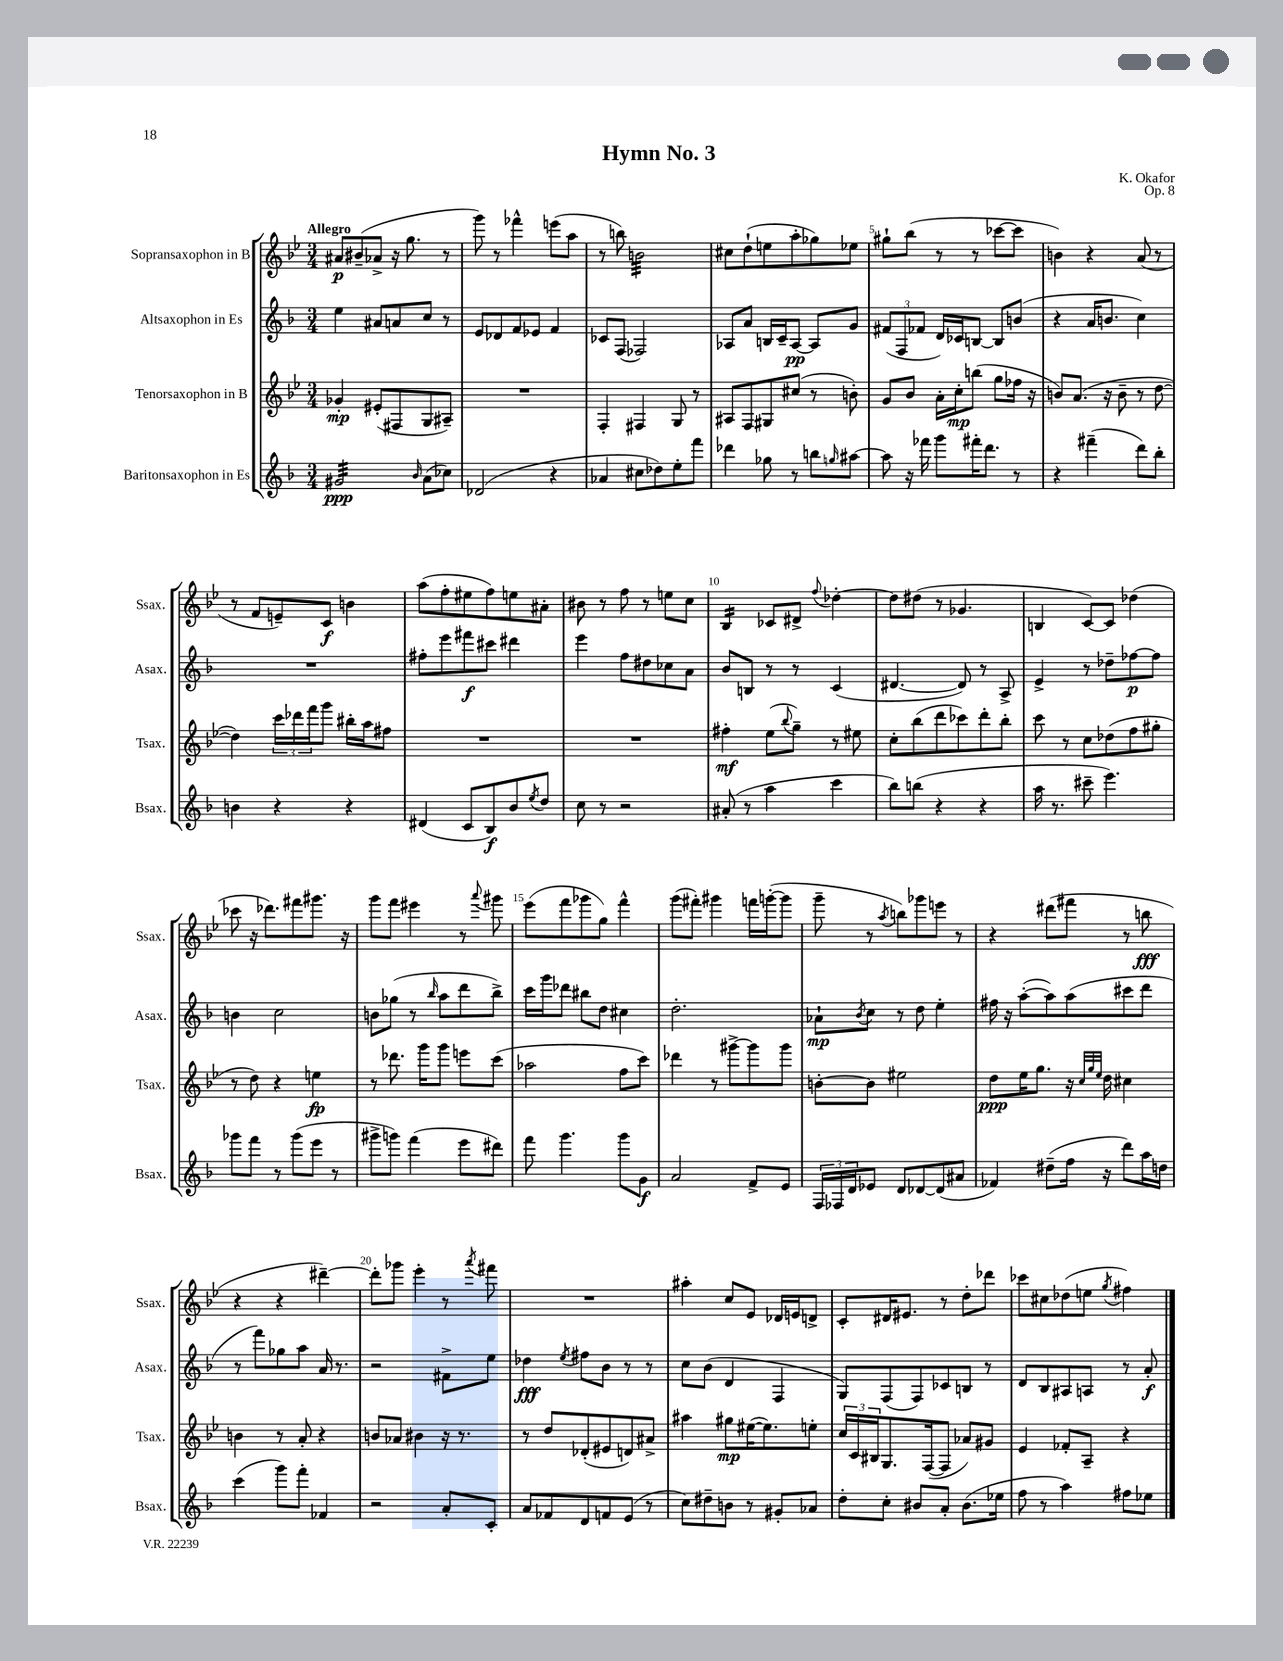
\header { title = "Hymn No. 3" composer = "K. Okafor" opus = "Op. 8" }
<<
\new StaffGroup <<
\new Staff = "s0" \with { instrumentName = "Sopransaxophon in B" shortInstrumentName = "Ssax." } {
    \clef treble \key bes \major \numericTimeSignature \time 3/4 \tempo "Allegro"
    ais'8\p bis'8--( aes'8-> r16 g''8. r8 |
    g'''8) r8 fes'''4-^ e'''8( a''8 |
    r8 b''8) b'2:32 |
    cis''8 d''8-!( e''8 a''8-. ges''8) ees''8 |
    gis''8-! bes''8( r8 r8 ces'''8~ ces'''8 |
    b'4) r4 a'8( r8 |
    r8 f'8 e'8--) c'8\f b'4 |
    a''8( f''8-. eis''8 f''8) e''8 ais'8-. |
    bis'8 r8 f''8 r8 e''8 c''8 |
    bes4:16 ces'8 dis'8-> \appoggiatura { f''8 } des''4~-. |
    des''8 dis''8( r8 ges'4. |
    b4 c'8~) c'8 des''4( |
    ces'''8 r16 des'''8.) fis'''8 gis'''8. r16 |
    g'''8 f'''8 eis'''4 r8 \appoggiatura { a'''8 } gis'''8 |
    ees'''8( f'''8 ges'''8 g''8) f'''4-^ |
    g'''8( fis'''8-.) gis'''4 f'''16 g'''16~-.( g'''8 |
    g'''8-- r8 \acciaccatura { a''8 } b''8) ges'''8 e'''8 r8 |
    r4 dis'''8( fis'''8 r8 b''8\fff |
    r4 r4 dis'''4~--) |
    dis'''8-. ges'''8 ees'''4-. r8 \acciaccatura { a'''8 } fis'''8 |
    R2. |
    ais''4-. c''8 ees'8 des'16 e'16 d'8-> |
    c'8-. dis'16 eis'8. r8 d''8-. des'''8 |
    ces'''8 cis''8 des''8( e''8 \acciaccatura { g''8 } fis''4) \bar "|." |
}
\new Staff = "s1" \with { instrumentName = "Altsaxophon in Es" shortInstrumentName = "Asax." } {
    \clef treble \key f \major \numericTimeSignature \time 3/4
    e''4 ais'8 a'8 c''8 r8 |
    e'8 des'8 f'8 ees'8 f'4 |
    ces'8 f8( fes2) |
    aes8 a'8 b16 c'16-- aes8~\pp aes8 g'8 |
    \tuplet 3/2 { fis'8( f8 fes'8 } d'16) ces'16 b8~ b8 b'8( |
    r4 a'16 b'8. c''4) |
    R2. |
    fis''8-. e'''8 fis'''8\f cis'''8 dis'''4 |
    e'''4 f''8 dis''8 ces''8 a'8 |
    bes'8 b8 r8 r8 c'4( |
    dis'4.~ dis'8) r8 a8-> |
    e'4-> r8 des''8-- fes''8~\p fes''8 |
    b'4 c''2 |
    b'8 ges''8( r8 \grace { bes''16 } a''8 d'''8 bes''8->) |
    c'''16 g'''16 des'''8 bis''8 d''8 cis''4 |
    d''2.-. |
    aes'8-!\mp \acciaccatura { bes'8 } c''8 r8 d''8 e''4-. |
    fis''16 r16 a''8~-.( a''8) a''8( cis'''8 d'''8 |
    r8 f'''8) ges''8 a''8 a'16 r8. |
    r2 fis'8-> e''8 |
    des''4\fff \acciaccatura { e''8 } fis''8 bes'8 r8 r8 |
    c''8 bes'8( d'4 f4 |
    g8) f8( f8) ces'8 b8 r8 |
    d'8 bes8 ais8 a8 r8 a'8-.\f \bar "|." |
}
\new Staff = "s2" \with { instrumentName = "Tenorsaxophon in B" shortInstrumentName = "Tsax." } {
    \clef treble \key bes \major \numericTimeSignature \time 3/4
    ges'4-.\mp eis'8-.( fis8 g8 ais8--) |
    R2. |
    f4-. fis4 g8 r8 |
    ais8 f8 gis8 cis''8( r8 b'8-.) |
    g'8 bes'8 a'16-. c''16-.\mp b''8( g''8 fes''16 r16 |
    b'8) a'8.( r16 b'8-- r8 d''8~ |
    d''4) \tuplet 3/2 { c'''16 des'''16 f'''16 } g'''8 bis''16-. a''16 fis''8 |
    R2. |
    R2. |
    fis''4-.\mf ees''8( \appoggiatura { bes''8 } g''8--) r8 eis''8 |
    c''8-. bes''8( d'''8 ces'''8) d'''8-. bes''8-. |
    c'''8 r8 c''8 des''8( f''8 gis''8-. |
    r8 d''8) r4 e''4\fp |
    r8 des'''8. g'''16 g'''8 e'''8 c'''8( |
    aes''2 f''8 c'''8) |
    des'''4 r8 gis'''8~-> gis'''8 gis'''8 |
    b'8~-. b'8 eis''2 |
    d''8\ppp ees''16 g''8. r16 \grace { c''32 g''32 ees''32 } d''16 cis''4 |
    b'4 r8 a'8-. r4 |
    b'8 aes'8 bis'4 r16 r8. |
    r8 d''8 des'8-.( eis'8 d'8) ais'8-> |
    ais''4 gis''8\mp eis''16~( eis''8.) e''8-. |
    \tuplet 3/2 { c''16 c'16 bis16 } g8. f16~( f8 aes'8) gis'8 |
    ees'4 fes'8-. a8-- r4 \bar "|." |
}
\new Staff = "s3" \with { instrumentName = "Baritonsaxophon in Es" shortInstrumentName = "Bsax." } {
    \clef treble \key f \major \numericTimeSignature \time 3/4
    gis'2:32\ppp \grace { bes'16 } a'8( ces''8) |
    des'2( r4 |
    aes'4 cis''8 des''8) e''8-. f'''8 |
    des'''4 ges''8 r8 b''8 \grace { g''16 } ais''8~ |
    ais''8 r16 fes'''16 g'''8 fis'''16-. d'''8. r8 |
    r4 fis'''4--( d'''8) bes''8-. |
    b'4 r4 r4 |
    dis'4( c'8 bes8\f) bes'8 \acciaccatura { e''8 } d''8 |
    c''8 r8 r2 |
    ais'8-.( r8 a''4 c'''4 |
    bes''8) b''8( r4 r4 |
    a''16 r8. cis'''8-- e'''4.) |
    ges'''8 f'''8 r8 ges'''8( e'''8 r8 |
    gis'''8-> g'''8) f'''4( e'''8 dis'''8) |
    f'''8 g'''4. g'''8 g'8\f |
    a'2 f'8-> e'8 |
    \tuplet 3/2 { f16 fes16 d'16 } ees'8 d'8 des'8~ des'8( ais'8 |
    fes'4) dis''8--( f''16 r16 d'''8) a''16 d''16 |
    c'''4( g'''8) f'''8-. fes'4 |
    r2 a'8-. c'8-. |
    a'8 fes'8 d'8 f'8 e'8( r8 |
    c''8) dis''8-- b'8 r8 gis'8-. aes'8 |
    d''8-. c''8-. bis'8 a'8-. bis'8.( ees''16 |
    f''8 r8 a''4) fis''8 ees''8 \bar "|." |
}
>>
>>
\layout { \context { \Score \override BarNumber.break-visibility = ##(#f #t #t) barNumberVisibility = #(every-nth-bar-number-visible 5) } }
